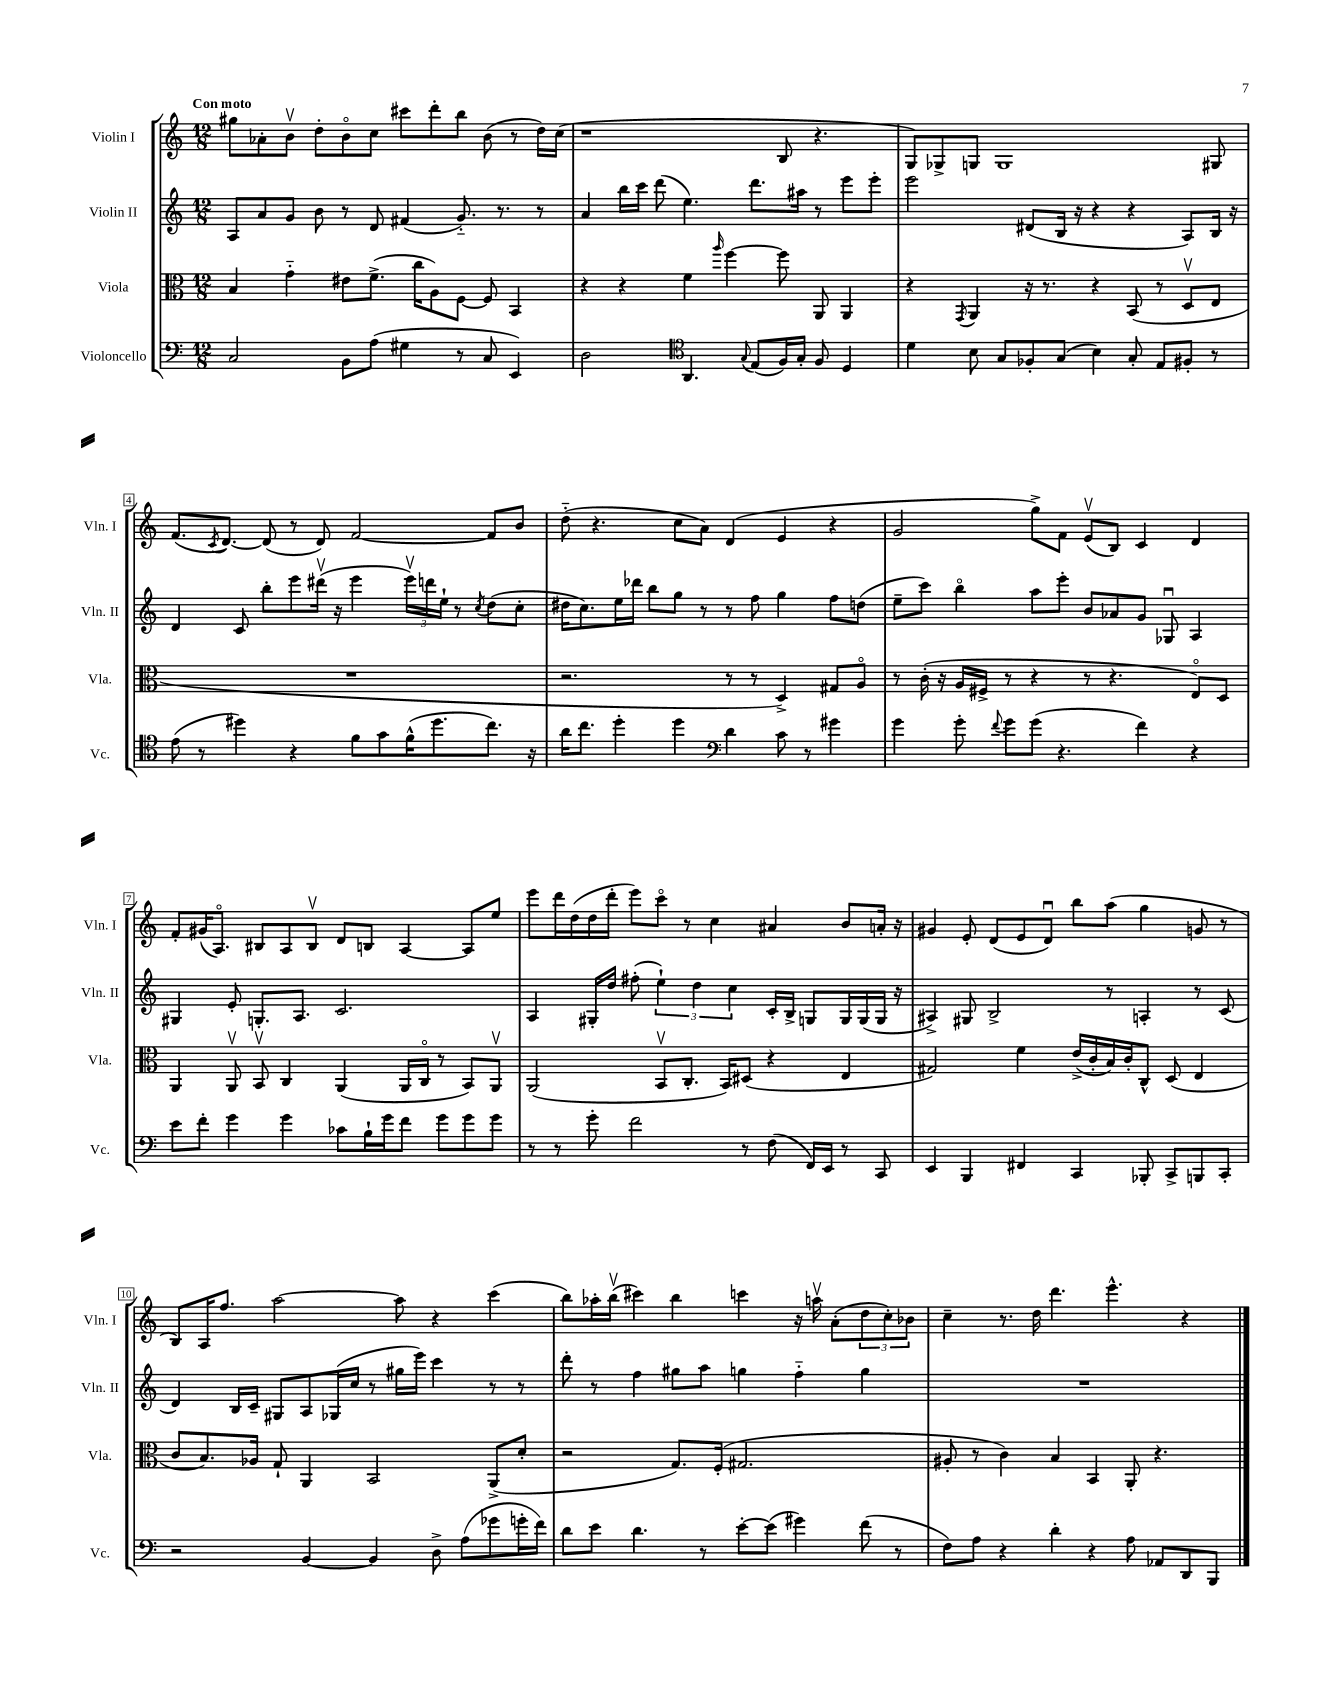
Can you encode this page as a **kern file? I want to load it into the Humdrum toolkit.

**kern	**kern	**kern	**kern
*part4	*part3	*part2	*part1
*staff4	*staff3	*staff2	*staff1
*I"Violoncello	*I"Viola	*I"Violin II	*I"Violin I
*I'Vc.	*I'Vla.	*I'Vln. II	*I'Vln. I
*clefF4	*clefC3	*clefG2	*clefG2
*k[]	*k[]	*k[]	*k[]
*M12/8	*M12/8	*M12/8	*M12/8
=1	=1	=1	=1
!	!	!	!LO:TX:a:B:t=Con moto
2C/	4B/	8A/L	8gg#X\L
.	.	8a/	8a-X'\
.	4g\	8g/J	8bv\J
.	.	8b\	8dd'\L
8BB\L	8e#X\L	8r	8b\
(8A\J	(8.f^\J	8d/	8cc\J
4G#X\	.	(4f#X/	8ccc#X\L
.	16cc\KL	.	.
.	8A\)	.	8ddd'\
8r	[8F\J	8.g/)	8bb\J
8C/	8F/]	.	(8b\
.	.	8.r	.
4EE/)	4BB/	.	8r
.	.	8r	16dd\LL)
.	.	.	(16cc\JJ
=2	=2	=2	=2
2D\	4r	4a/	1r
.	4r	16bb\LL	.
.	.	16ccc\JJ	.
.	.	(8ddd\	.
*clefC4	*	*	*
4.AA/	4f\	4.ee\)	.
.	16qqaa/	.	.
.	[4ff\	.	.
8qqG/	.	.	.
(8E/L	.	8.ddd\L	.
16F/L)	8ff\]	.	8B/
16G'/JJ	.	16aa#X\Jk	.
8F/	8AA/	8r	4.r
4D/	4AA/	8eee\L	.
.	.	8eee'\J	.
=3	=3	=3	=3
4d\	4r	2eee\	8G/L)
.	.	.	8G-X^/
.	8qGG/	.	.
8B\	4AA/	.	8Gn/J
8G/L	.	.	1G
8F-X'/	16r	(8d#X/L	.
.	8.r	.	.
(8G/J	.	16B/Jk	.
.	.	16r	.
4B\)	4r	4r	.
8G'/	(8BB/	4r	.
8E/L	8r	.	.
8F#X'/J	8Dv/L	8A/L)	.
8r	8E/J	16B/Jk	8G#X/
.	.	16r	.
!!LO:LB:g=z
=4	=4	=4	=4
(8e\	1.r	4d/	(8.f/L
8r	.	.	.
.	.	.	8qc/
.	.	.	[8.d/J)
4dd#X\)	.	8c/	.
.	.	8bb'\L	(8d/]
4r	.	8eee\	8r
.	.	(16ddd#Xv\Jk	8d/)
.	.	16r	.
8f\L	.	4eee\	[2f/
8g\	.	.	.
(16f^^\K	.	24eeev\LL)	.
.	.	24dddn\	.
8.dd#\	.	.	.
.	.	24ee`\JJ	.
.	.	8r	.
.	.	8qcc/	.
8.cc\J)	.	(8dd\L	8f/L]
.	.	8cc'\J	8b/J
16r	.	.	.
=5	=5	=5	=5
16a\KL	2.r	16dd#X\KL	(8dd\
8.cc\J	.	8.cc\)	.
.	.	.	4.r
4dd'\	.	16ee\L	.
.	.	16ddd-X\JJ	.
.	.	8bb\L	.
4dd\	.	8gg\J	8cc\L
.	.	8r	8a\J)
*clefF4	*	*	*
4d\	8r	8r	(4d/
.	8r	8ff\	.
8c\	4D^/)	4gg\	4e/
8r	.	.	.
4g#X\	8G#X/L	8ff\L	4r
.	8A/J	(8ddn\J	.
=6	=6	=6	=6
4g\	8r	8ee~\L	2g/
.	(16c'\	8ccc\J)	.
.	16r	.	.
8g'\	16A/LL	4bb\	.
.	16F#X^/JJ	.	.
8qqf/	.	.	.
8g\L	8r	.	.
(8g\J	4r	8aa\L	8gg^\L)
4.r	.	8eee'\J	8f\J
.	8r	8b/L	(8ev/L
.	4.r	8a-X/	8B/J)
4f\)	.	8g/J	4c/
.	.	8G-Xu/	.
4r	8E/L)	4A/	4d/
.	8D/J	.	.
!!LO:LB:g=z
=7	=7	=7	=7
8e\L	4AA/	4G#X/	8f'/L
8f'\J	.	.	(16g#X/K
.	.	.	8.A/J)
4g\	8AAv/	8e'/	.
.	8BBv/	8.Gn'/L	8B#X/L
4g\	4C/	.	8A/
.	.	8.A/J	.
.	.	.	8B#v/J
8c-X\L	(4AA/	2.c/	8d/L
16B`\L	.	.	8Bn/J
16g\J	.	.	.
8f\J	16AA/LL	.	[4A/
.	16C/JJ	.	.
8g\L	8r	.	.
8g\	8BB/L)	.	8A/L]
8g\J	8AAv/J	.	8ee/J
=8	=8	=8	=8
8r	(2AA/	4A/	8eee\L
8r	.	.	16ddd\L
.	.	.	(16dd\
8g'\	.	16G#X'/LL	16dd\
.	.	16dd/JJ	16ddd'\JJ
2f\	.	(8ff#X'\	8eee\L)
.	8BBv/L	6ee`\)	8ccc\J
.	8.C'/J	.	8r
.	.	6dd\	.
.	.	.	4cc\
.	16BB/KL)	.	.
.	.	6cc\	.
8r	(8D#X/J	.	.
(8F\	4r	16c'/LL	4a#X/
.	.	16B^/JJ	.
16FF/LL)	.	8Gn/L	.
16EE/JJ	.	.	.
8r	4E/	16G/L	8b/L
.	.	(16G/	.
8CC/	.	16G/JJ	16an'/Jk
.	.	16r	16r
=9	=9	=9	=9
4EE/	2G#X/)	4A#X^/)	4g#X/
4BBB/	.	8G#X/	8e'/
.	.	2B^/	(8d/L
4FF#X/	4f\	.	8e/
.	.	.	8du/J)
4CC/	(16e^/LL	.	8bb\L
.	16c'/	.	.
.	16B/)	8r	(8aa\J
.	16c'/J	.	.
8BBB-X'/	8C^^/J	4An'/	4gg\
8CC^/L	(8D/	.	.
8BBBn/	4E/	8r	8gn/
8CC'/J	.	(8c/	8r
!!LO:LB:g=z
=10	=10	=10	=10
2r	8c/L	4d/)	8B/L)
.	8.B/)	.	16A/K
.	.	.	8.ff/J
.	.	16B/LL	.
.	16A-X/Jk	16c~/JJ	.
.	8G`/	8G#X/L	[2aa\
[4BB/	4AA/	8A/	.
.	.	(16G-X/L	.
.	.	16cc/JJ	.
4BB/]	2BB/	8r	.
.	.	16gg#X\LL	8aa\]
.	.	16eee\JJ)	.
8D^\	.	4ccc\	4r
(8A\L	.	.	.
8g-X\	(8AA^/L	8r	(4ccc\
16gn'\L	8d'/J	8r	.
16f\JJ)	.	.	.
=11	=11	=11	=11
8d\L	2r	8ddd'\	8bb\L)
8e\J	.	8r	16aa-X'\L
.	.	.	(16bbv\JJ
4.d\	.	4ff\	4ccc#X\)
.	8.G/L)	8gg#X\L	4bb\
8r	.	8aa\J	.
.	(16F'/Jk	.	.
[8e'\L	2.G#X/	4ggn\	4cccn\
(8e\J]	.	.	.
4g#X\)	.	4ff\	16r
.	.	.	16aanv\
.	.	.	(8a'\L
(8f\	.	4gg\	12dd\
.	.	.	12cc'\)
8r	.	.	.
.	.	.	12b-X\J
=12	=12	=12	=12
8F\L)	8A#X'/	1.r	4cc~\
8A\J	8r	.	.
4r	4c\)	.	8.r
.	.	.	16dd\
4d'\	4B/	.	4.ddd\
4r	4BB/	.	.
.	.	.	4.eee^^\
8A\	8AA'/	.	.
8AA-X/L	4.r	.	.
8DD/	.	.	4r
8BBB/J	.	.	.
==	==	==	==
*-	*-	*-	*-
